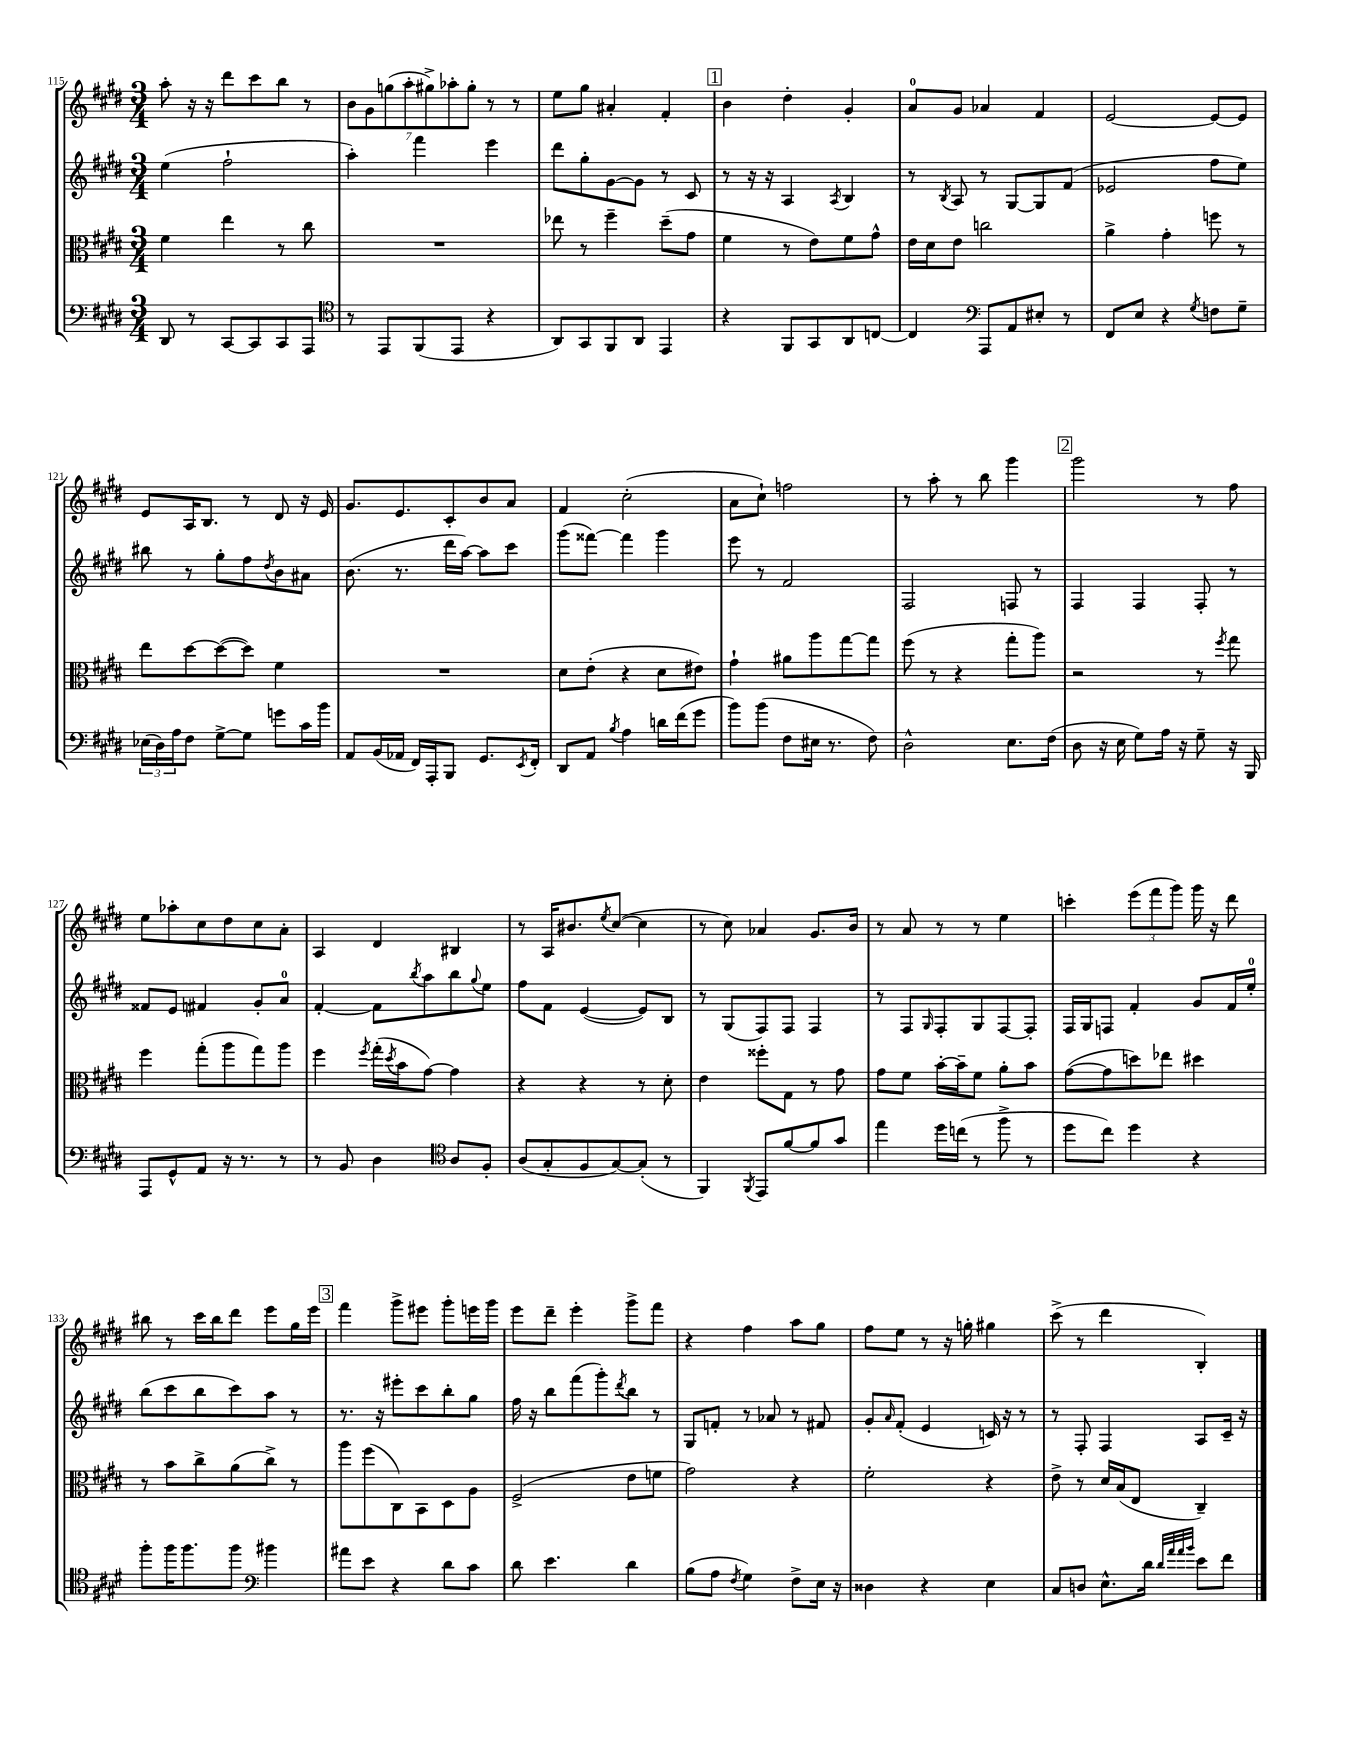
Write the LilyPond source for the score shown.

<<
\new StaffGroup <<
\new Staff = "s0" {
    \clef treble \key e \major \numericTimeSignature \time 3/4
    a''8-. r16 r16 dis'''8 cis'''8 b''8 r8 |
    \tuplet 7/4 { b'8 gis'8 g''8( a''8-. gis''8->) aes''8-. gis''8-. } r8 r8 |
    e''8 gis''8 ais'4-. fis'4-. |
    \mark \markup { \box "1" } b'4 dis''4-. gis'4-. |
    a'8-0 gis'8 aes'4 fis'4 |
    e'2~ e'8~ e'8 |
    e'8 a16 b8. r8 dis'8 r16 e'16 |
    gis'8. e'8. cis'8-. b'8 a'8 |
    fis'4 cis''2-.( |
    a'8 cis''8-!) f''2 |
    r8 a''8-. r8 b''8 gis'''4 |
    \mark \markup { \box "2" } gis'''2 r8 fis''8 |
    e''8 aes''8-. cis''8 dis''8 cis''8 a'8-. |
    a4 dis'4 bis4 |
    r8 a16 bis'8. \acciaccatura { e''8 } cis''8~( cis''4 |
    r8 cis''8) aes'4 gis'8. b'16 |
    r8 a'8 r8 r8 e''4 |
    c'''4-. \tuplet 3/2 { e'''8( fis'''8 gis'''8) } gis'''16 r16 dis'''8 |
    bis''8 r8 cis'''16 bis''16 dis'''8 e'''8 gis''16 e'''16 |
    \mark \markup { \box "3" } fis'''4 gis'''8-> eis'''8 gis'''8-. e'''16 gis'''16 |
    e'''8 dis'''8-- e'''4-. gis'''8-> fis'''8 |
    r4 fis''4 a''8 gis''8 |
    fis''8 e''8 r8 r16 g''16-. gis''4 |
    cis'''8->( r8 dis'''4 b4-.) \bar "|." |
}
\new Staff = "s1" {
    \clef treble \key e \major \numericTimeSignature \time 3/4
    e''4( fis''2-! |
    a''4-.) fis'''4 e'''4 |
    dis'''8 gis''8-. gis'8~ gis'8 r8 cis'8 |
    \mark \markup { \box "1" } r8 r16 r16 a4 \acciaccatura { a8 } b4 |
    r8 \acciaccatura { b8 } a8 r8 gis8~ gis8 fis'8( |
    ees'2 fis''8 e''8) |
    bis''8 r8 gis''8-. fis''8 \acciaccatura { dis''8 } b'8 ais'8 |
    b'8.( r8. dis'''16 a''16~) a''8 cis'''8 |
    gis'''8( fisis'''8~) fisis'''4 gis'''4 |
    e'''8 r8 fis'2 |
    fis2 f8 r8 |
    \mark \markup { \box "2" } fis4 fis4 fis8-. r8 |
    fisis'8 e'8 fis'4 gis'8-. a'8-0 |
    fis'4~-. fis'8 \acciaccatura { b''8 } a''8 b''8 \appoggiatura { gis''8 } e''8 |
    fis''8 fis'8 e'4~( e'8) b8 |
    r8 gis8( fis8) fis8 fis4 |
    r8 fis8 \grace { gis16 } fis8-. gis8 fis8~ fis8-. |
    fis16 gis16 f8 fis'4-. gis'8 fis'16 e''16-0-. |
    b''8( cis'''8 b''8 cis'''8) a''8 r8 |
    \mark \markup { \box "3" } r8. r16 eis'''8-. cis'''8 b''8-. gis''8 |
    fis''16 r16 b''8 fis'''8( gis'''8-.) \acciaccatura { dis'''8 } b''8 r8 |
    gis8 f'8-. r8 aes'8 r8 fis'8 |
    gis'8-. \grace { a'16 } fis'8-.( e'4 c'16) r16 r8 |
    r8 fis8-. fis4 a8 cis'16-- r16 \bar "|." |
}
\new Staff = "s2" {
    \clef alto \key e \major \numericTimeSignature \time 3/4
    fis'4 e''4 r8 cis''8 |
    R2. |
    ees''8 r8 fis''4-- dis''8--( gis'8 |
    \mark \markup { \box "1" } fis'4 r8 e'8) fis'8 gis'8-^ |
    e'16 dis'16 e'8 c''2 |
    a'4-> gis'4-. f''8 r8 |
    e''8 dis''8~ dis''8~( dis''8) fis'4 |
    R2. |
    dis'8 e'8-.( r4 dis'8 eis'8) |
    gis'4-! ais'8 a''8 gis''8~ gis''8 |
    fis''8( r8 r4 gis''8-. a''8) |
    \mark \markup { \box "2" } r2 r8 \acciaccatura { fis''8 } gis''8 |
    fis''4 gis''8-.( a''8 gis''8) a''8 |
    fis''4 \acciaccatura { fis''8 } gis''16-.( \acciaccatura { dis''8 } b'16 gis'8~) gis'4 |
    r4 r4 r8 dis'8-. |
    e'4 fisis''8-. gis8 r8 gis'8 |
    gis'8 fis'8 b'16~-. b'16-- fis'8 a'8-. b'8 |
    gis'8~( gis'8 d''8) ees''8 dis''4 |
    r8 b'8 cis''8-> a'8( cis''8->) r8 |
    \mark \markup { \box "3" } a''8 fis''8( cis8) b,8 dis8 a8 |
    fis2->( e'8 f'8 |
    gis'2) r4 |
    fis'2-. r4 |
    e'8-> r8 dis'16 b16( e8 cis4--) \bar "|." |
}
\new Staff = "s3" {
    \clef bass \key e \major \numericTimeSignature \time 3/4
    dis,8 r8 cis,8~ cis,8 cis,8 a,,8 |
    \clef tenor r8 e,8 fis,8( e,8 r4 |
    a,8) gis,8 fis,8 a,8 e,4 |
    \mark \markup { \box "1" } r4 fis,8 gis,8 a,8 c8~ |
    c4 \clef bass a,,8 a,8 eis8-. r8 |
    fis,8 e8 r4 \acciaccatura { gis8 } f8 gis8-- |
    \tuplet 3/2 { ees16( dis16) a16 } fis8 gis8~-> gis8 g'8 cis'16 b'16 |
    a,8 b,16( aes,16 fis,16) a,,16-. b,,8 gis,8. \acciaccatura { e,8 } fis,16-. |
    dis,8 a,8 \acciaccatura { b8 } a4 d'16 fis'16( gis'8 |
    b'8) b'8( fis8 eis16 r8. fis8) |
    dis2-^ e8. fis16( |
    \mark \markup { \box "2" } dis8 r16 e16 gis8) a16 r16 gis8-- r16 b,,16 |
    a,,8 gis,8-^ a,8 r16 r8. r8 |
    r8 b,8 dis4 \clef tenor a8 fis8-. |
    a8( gis8-. fis8 gis8~) gis8-.( r8 |
    fis,4) \acciaccatura { fis,8 } e,8 fis'8~ fis'8 gis'8 |
    e''4 dis''16 c''16( r8 fis''8-> r8 |
    dis''8 cis''8) dis''4 r4 |
    fis''8-. fis''16 fis''8. fis''8 \clef bass bis'4 |
    \mark \markup { \box "3" } ais'8 e'8 r4 dis'8 cis'8 |
    dis'8 e'4. dis'4 |
    b8( a8 \acciaccatura { fis8 } gis4) fis8-> e16 r16 |
    disis4 r4 e4 |
    cis8 d8 e8.-^ dis'16 \grace { dis'32 a'32 a'32 b'32 } e'8 fis'8 \bar "|." |
}
>>
>>
\layout { \context { \Score currentBarNumber = #115 } }
